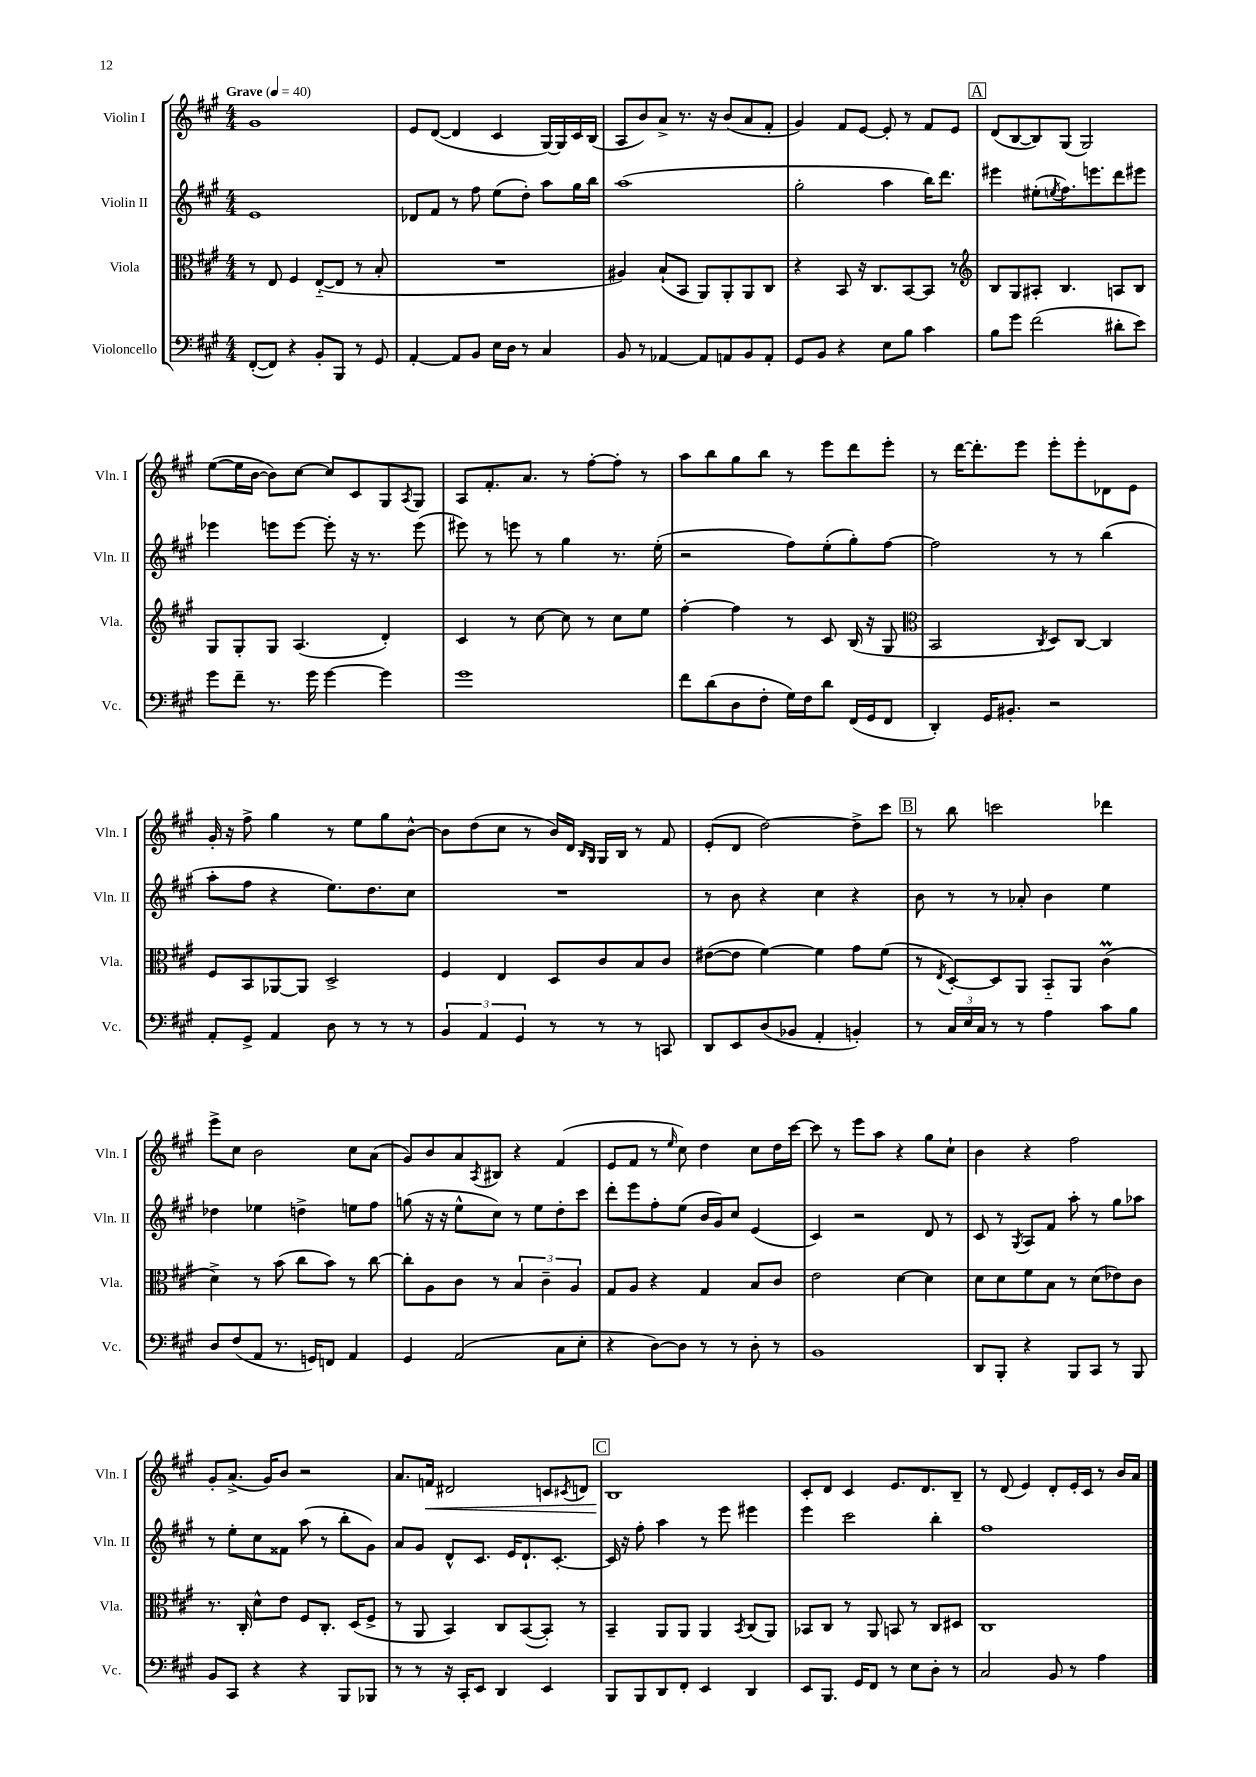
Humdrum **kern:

**kern	**kern	**kern	**kern
*staff4	*staff3	*staff2	*staff1
*clefF4	*clefC3	*clefG2	*clefG2
*k[f#c#g#]	*k[f#c#g#]	*k[f#c#g#]	*k[f#c#g#]
*M4/4	*M4/4	*M4/4	*M4/4
*MM40	*MM40	*MM40	*MM40
([8FF#'	8r	1e	1g#
8FF#])	8E	.	.
4r	4F#	.	.
8BB'	([8E'~	.	.
8BBB	8E]	.	.
8r	8r	.	.
8GG#	8B'	.	.
=	=	=	=
[4AA'	1r	8d-	8e
.	.	8f#	([8d
8AA]	.	8r	4d]
8BB	.	8ff#	.
16E	.	(8ee	4c#
16D	.	.	.
8r	.	8dd')	.
4C#	.	8aa	[16G#)
.	.	.	16G#]
.	.	16gg#	16c#
.	.	16bb	(16B
=	=	=	=
8BB	4A#)	(1aa	8A
8r	.	.	8b)
[4AA-	(8B`	.	8a^
.	8BB	.	8.r
8AA-]	8AA)	.	.
.	.	.	16r
8AA	8AA'	.	(8b
8BB	8AA	.	8a
8AA'	8C#	.	8f#'
=	=	=	=
8GG#	4r	2gg#'	4g#)
8BB	.	.	.
4r	8BB	.	8f#
.	16r	.	[8e
.	8.C#	.	.
8E	.	4aa	8e']
8B	[8BB	.	8r
4c#	8BB]	16bb)	8f#
.	.	8.ddd	.
.	8r	.	8e
=	=	=	=
*	*clefG2	*	*
8B	8B	4eee#	(8d
8g#	8G#	.	[8B
(2f#	8A#'	(8ee#'	8B])
.	.	8qee	.
.	4.B	8.ff#)	(8G#
.	.	.	2G#)
.	.	8.eee	.
8d#'	8A	8ddd	.
8e)	8B	8eee#	.
=	=	=	=
8g#	8G#	4eee-	([8ee
8f#~	8G#'	.	16ee]
.	.	.	[16b
8.r	8G#	8eee	8b])
.	(4.A	[8eee	[8cc#
16g#	.	.	.
[4g#	.	8eee']	8cc#]
.	.	16r	8c#
.	.	8.r	.
4g#]	4d')	.	8G#
.	.	.	8qA
.	.	(8eee	8G#
=	=	=	=
1g#	4c#	8eee#)	8A
.	.	8r	8.f#'
.	8r	8eee	.
.	.	.	8.a
.	[8cc#	8r	.
.	8cc#]	4gg#	8r
.	8r	.	[8ff#'
.	8cc#	8.r	8ff#']
.	8ee	.	8r
.	.	(16ee'	.
=	=	=	=
8f#	[4ff#'	2r	8aa
(8d	.	.	8bb
8D	4ff#]	.	8gg#
8F#'	.	.	8bb
16G#)	8r	8ff#)	8r
16F#	.	.	.
8d	8c#	(8ee'	8eee
(16FF#	(16B	8gg#')	8ddd
16GG#	16r	.	.
8FF#	8G#	[8ff#	8eee'
=	=	=	=
*	*clefC3	*	*
4DD')	2BB	2ff#]	8r
.	.	.	[16ddd
.	.	.	8.ddd']
16GG#	.	.	.
8.BB#'	.	.	.
.	.	.	8eee
.	8qC#	.	.
2r	8D)	8r	8eee'
.	[8C#	8r	8eee'
.	4C#]	(4bb	8d-
.	.	.	8e
=	=	=	=
8AA'	8F#	8aa'	16g#'
.	.	.	16r
8GG#^	8BB	8ff#	8ff#^
4AA	[8AA-	4r	4gg#
.	8AA-]	.	.
8D	2D^	8.ee)	8r
8r	.	.	8ee
.	.	8.dd	.
8r	.	.	8gg#
8r	.	8cc#	[8b^^
=	=	=	=
6BB	4F#	1r	8b]
.	.	.	(8dd
6AA	.	.	.
.	4E	.	8cc#
6GG#	.	.	.
.	.	.	8r
8r	8D	.	16b)
.	.	.	16d
.	.	.	16qqB
.	.	.	16qqG#
8r	8c#	.	16G#
.	.	.	16B
8r	8B	.	8r
8CC	8c#	.	8f#
=	=	=	=
8DD	([8e#	8r	(8e'
8EE	8e#]	8b	8d
(8D	[4f#)	4r	[2dd)
8BB-	.	.	.
4AA'	4f#]	4cc#	.
4BB')	8g#	4r	8dd^]
.	(8f#	.	8ccc#
=	=	=	=
8r	8r	8b	8r
.	8qE	.	.
24C#	[8D')	8r	8bb
24E	.	.	.
24C#	.	.	.
8r	8D]	8r	2ccc
8r	8AA	8a-'	.
4A	8BB'~	4b	.
.	8AA	.	.
8c#	(4c#	4ee	4ddd-
8B	.	.	.
=	=	=	=
8D	4d^)	4dd-	8eee^
(8F#	.	.	8cc#
8AA	8r	4ee-	2b
8.r	(8b	.	.
.	8cc#	4dd^	.
16GG)	.	.	.
8FF	8b)	.	.
4AA	8r	8ee	8cc#
.	[8cc#	8ff#	(8a
=	=	=	=
4GG#	8cc#']	(8gg	8g#)
.	8A	16r	8b
.	.	16r	.
(2AA	8c#	8ee^^	8a
.	.	.	8qA
.	8r	8cc#)	8B#
.	6B	8r	4r
.	.	8ee	.
.	6c#~	.	.
8C#	.	8dd'	(4f#
.	6A	.	.
8E'	.	8ccc#	.
=	=	=	=
4r	8G#	8ddd'	8e
.	8A	8eee	8f#
[8D)	4r	8ff#'	8r
.	.	.	16qqee
8D]	.	(8ee	8cc#)
8r	4G#	16b	4dd
.	.	16g#)	.
8r	.	8cc#	.
8D'	8B	(4e	8cc#
8r	8c#	.	16dd
.	.	.	[16ccc#
=	=	=	=
1BB	2e	4c#)	8ccc#]
.	.	.	8r
.	.	2r	8eee
.	.	.	8aa
.	[4d	.	4r
.	4d]	8d	8gg#
.	.	8r	8cc#`
=	=	=	=
8DD	8d	8c#	4b
8BBB'	8d	8r	.
.	.	8qG#	.
4r	8f#	8A	4r
.	8B	8f#	.
8BBB	8r	8aa'	2ff#
8CC#	(8d	8r	.
8r	8e-)	8gg#	.
8BBB	8c#	8aa-	.
=	=	=	=
8BB	8.r	8r	8g#'
8CC#	.	8ee'	(8.a^
.	16C#'	.	.
4r	8d^^	8cc#	.
.	.	.	16g#)
.	8e	8f##	8b
4r	8F#	(8aa	2r
.	8.C#'	8r	.
8BBB	.	8bb'	.
.	(16D	.	.
8BBB-	8F#^	8g#)	.
=	=	=	=
8r	8r	8a	8.a
8r	8AA	8g#	.
.	.	.	16f
16r	4BB)	8d^^	2d#
16CC#'	.	.	.
8EE	.	8.c#	.
4DD	8C#	.	.
.	.	16e	.
.	([8BB	8.d`	.
4EE	8BB'])	.	8c
.	.	[8.c#'	.
.	.	.	8qc#
.	8r	.	8d
=	=	=	=
8BBB	4BB~	16c#]	1B
.	.	16r	.
8BBB	.	8ff#'	.
8DD	8AA	4aa	.
8FF#'	8AA	.	.
4EE	4AA	8r	.
.	.	8eee	.
.	8qBB	.	.
4DD	(8C#	4eee#	.
.	8AA)	.	.
=	=	=	=
8EE	8BB-	4eee	8c#'
8.BBB	8C#	.	8d
.	8r	2ccc#	4c#
16GG#	.	.	.
8FF#	8AA	.	.
8r	8BB	.	8.e
8E	8r	.	.
.	.	.	8.d
8D'	8C#	4bb'	.
8r	8D#	.	8B~
=	=	=	=
2C#	1C#	1ff#	8r
.	.	.	(8d
.	.	.	4e)
8BB	.	.	8d'
8r	.	.	16e'
.	.	.	16c#
4A	.	.	8r
.	.	.	16b
.	.	.	16a
==	==	==	==
*-	*-	*-	*-
